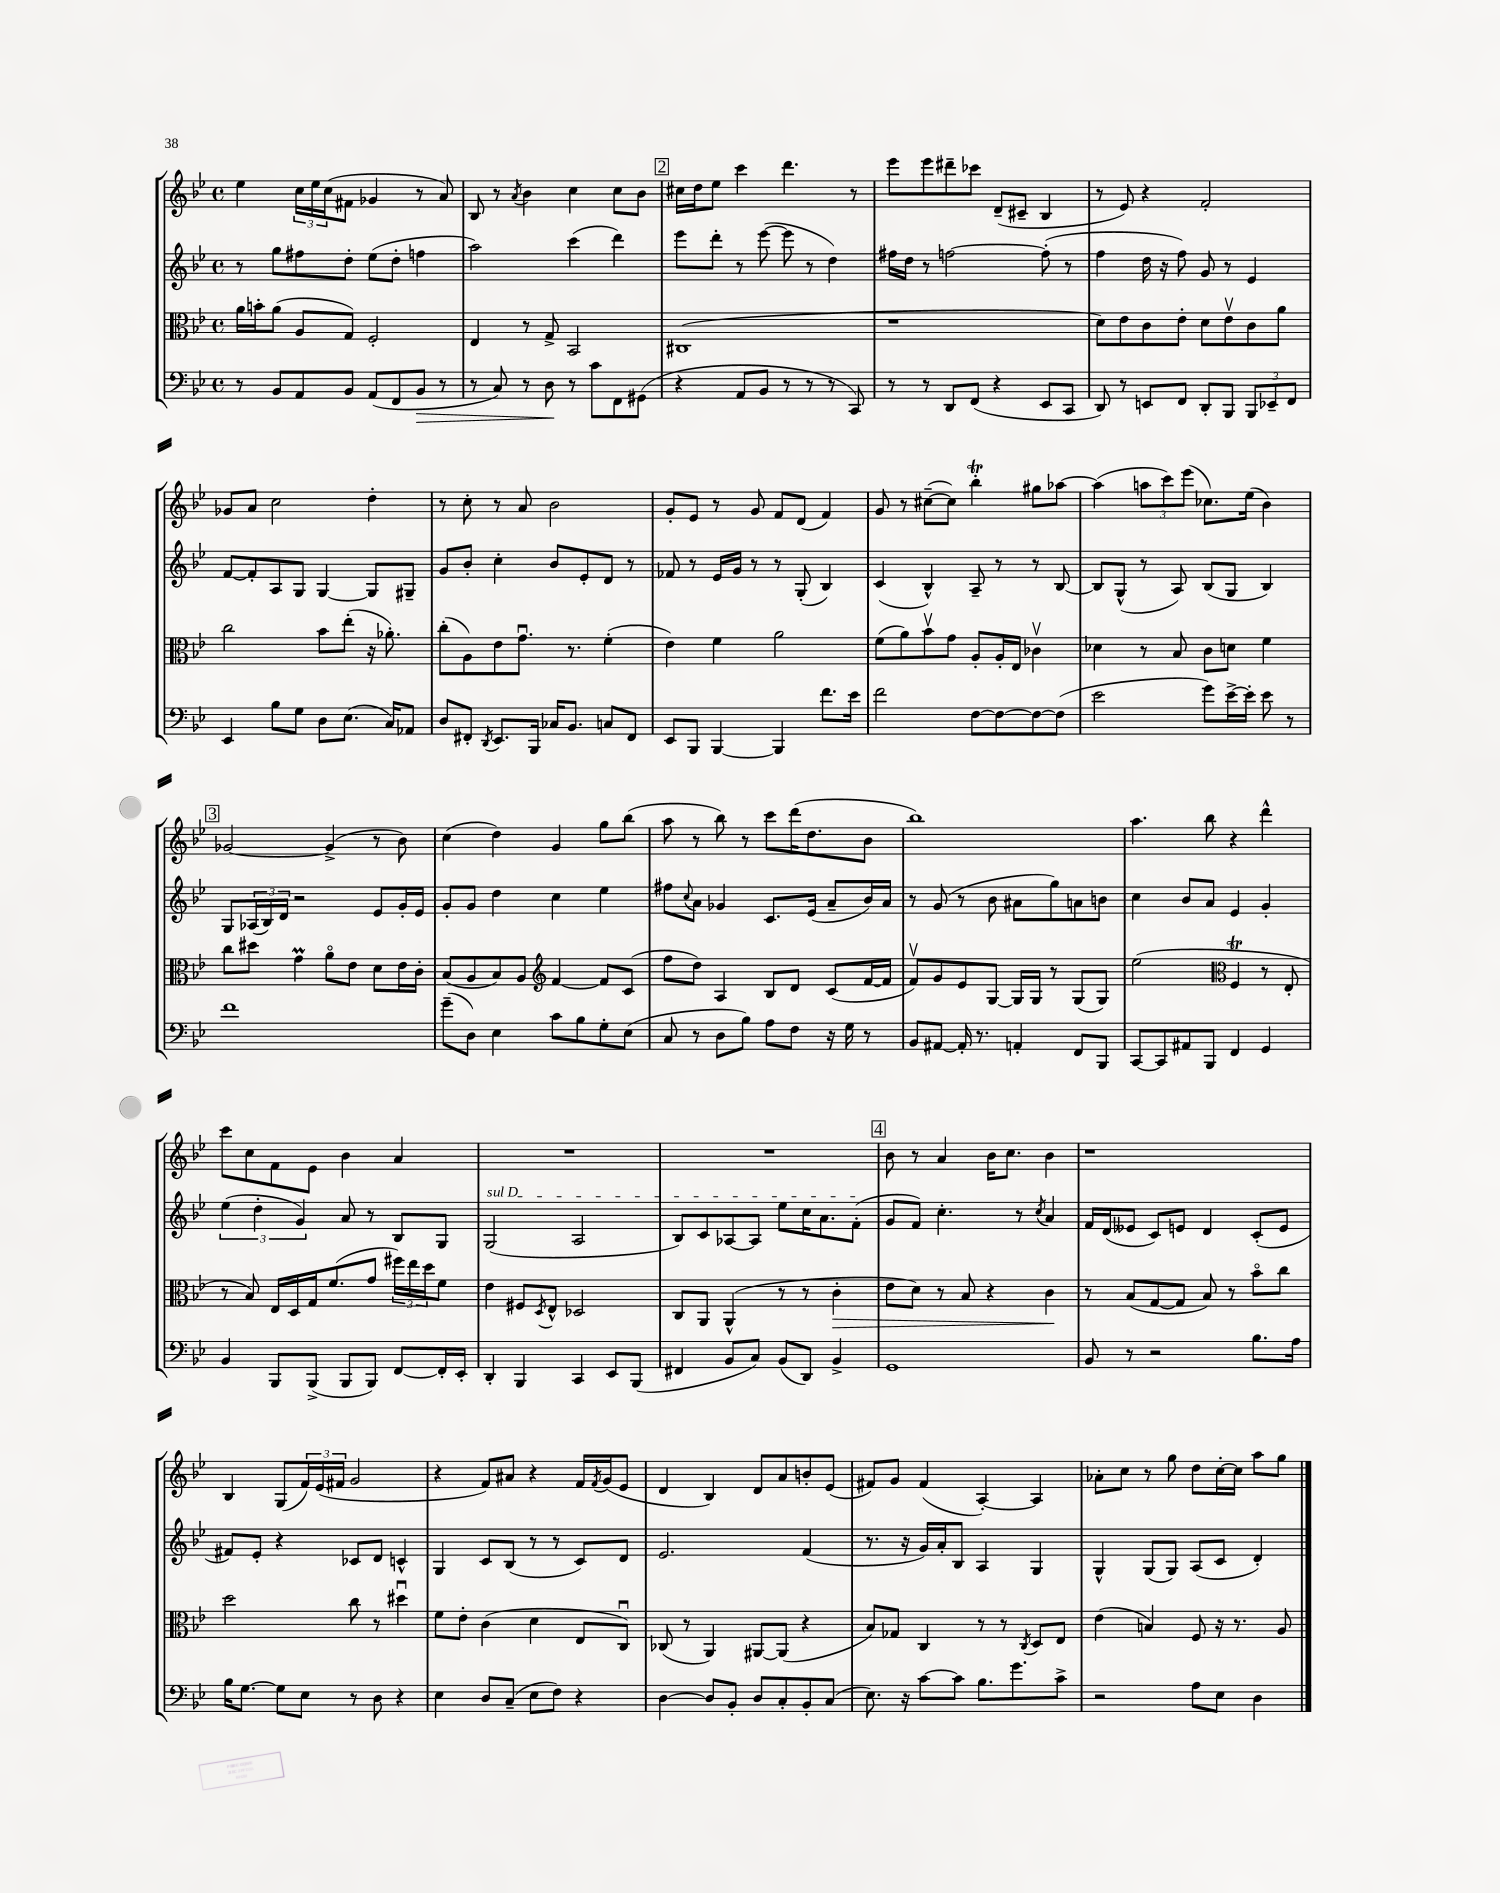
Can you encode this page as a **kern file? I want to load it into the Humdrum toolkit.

**kern	**dynam	**kern	**dynam	**kern	**kern
*part4	*part4	*part3	*part3	*part2	*part1
*staff4	*staff4	*staff3	*staff3	*staff2	*staff1
*clefF4	*	*clefC3	*	*clefG2	*clefG2
*k[b-e-]	*	*k[b-e-]	*	*k[b-e-]	*k[b-e-]
*M4/4	*	*M4/4	*	*M4/4	*M4/4
*met(c)	*	*met(c)	*	*met(c)	*met(c)
=94	=94	=94	=94	=94	=94
8r	.	16a\LL	.	8r	4ee-\
.	.	16bn'\J	.	.	.
8BB-/L	.	(8a\J	.	8gg\L	.
8AA/	.	8A/L	.	8ff#X\	24cc\LL
.	.	.	.	.	24ee-\
.	.	.	.	.	(24cc\J
8BB-/J	.	8G/J)	.	8dd'\J	8f#X\J
(8AA/L	.	2F'/	.	(8ee-\L	4g-X/
8FF/	.	.	.	8dd'\J	.
!	!LO:HP:b	!	!	!	!
8BB-/J	>	.	.	4ffn\	8r
8r	.	.	.	.	8a/)
=95	=95	=95	=95	=95	=95
8r	.	4E-/	.	2aa\)	8B-/
8C/)	.	.	.	.	8r
.	.	.	.	.	8qa/
8r	.	8r	.	.	4b-\
8D\	.	8G^/	.	.	.
8r	]	2BB-/	.	(4ccc\	4cc\
8c\L	.	.	.	.	.
8FF\	.	.	.	4ddd\)	8cc\L
(8GG#X\J	.	.	.	.	8b-\J
!!LO:REH:place=s1:t=2
=96	=96	=96	=96	=96	=96
4r	.	(1C#X	.	8eee-\L	16cc#X\LL
.	.	.	.	.	16dd\J
.	.	.	.	8ddd'\J	8ee-\J
8AA/L	.	.	.	8r	4ccc\
8BB-/J	.	.	.	([8eee-\	.
8r	.	.	.	8eee-\]	4.ddd\
8r	.	.	.	8r	.
8r	.	.	.	4dd\)	.
8CC/)	.	.	.	.	8r
=97	=97	=97	=97	=97	=97
8r	.	1r	.	16ff#X\LL	8eee-\L
.	.	.	.	16dd\JJ	.
8r	.	.	.	8r	8eee-\
8DD/L	.	.	.	[2ffn\	8ddd#X~\
(8FF/J	.	.	.	.	8ccc-X\J
4r	.	.	.	.	(8d~/L
.	.	.	.	.	8c#X~/J
8EE-/L	.	.	.	(8ff'\]	4B-/
8CC/J	.	.	.	8r	.
=98	=98	=98	=98	=98	=98
8DD/)	.	8d\L)	.	4ff\	8r
8r	.	8e-\	.	.	8e-/)
8EEn/L	.	8c\	.	16dd\	4r
.	.	.	.	16r	.
8FF/J	.	8e-'\J	.	8ff\)	.
8DD'/L	.	8d\L	.	8g/	2f'/
8BBB-/J	.	8e-v\	.	8r	.
12BBB-/L	.	8c\	.	4e-/	.
12EE-X~/	.	.	.	.	.
.	.	8a\J	.	.	.
12FF/J	.	.	.	.	.
!!LO:LB:g=z
=99	=99	=99	=99	=99	=99
4EE-/	.	2cc\	.	[8f/L	8g-X/L
.	.	.	.	8f'/]	8a/J
8B-\L	.	.	.	8A/	2cc\
8G\J	.	.	.	8G/J	.
8D\L	.	8b-\L	.	[4G/	.
(8.E-\J	.	(8ee-'\J	.	.	.
.	.	16r	.	8G/L]	4dd'\
16C/KL)	.	8.a-X'\)	.	.	.
8AA-X/J	.	.	.	8G#X~/J	.
=100	=100	=100	=100	=100	=100
8D/L	.	(8cc'\L	.	8g/L	8r
8FF#X'/J	.	8A\)	.	8b-'/J	8cc'\
8qDD/	.	.	.	.	.
8.EE-/L	.	8e-\	.	4cc'\	8r
.	.	8.gu\J	.	.	8a/
16BBB-/Jk	.	.	.	.	.
16C-X/KL	.	.	.	8b-/L	2b-\
8.BB-/J	.	8.r	.	.	.
.	.	.	.	8e-'/	.
8Cn/L	.	(4f'\	.	8d/J	.
8FF#/J	.	.	.	8r	.
=101	=101	=101	=101	=101	=101
8EE-/L	.	4e-\)	.	8f-X/	8g'/L
8BBB-/J	.	.	.	8r	8e-/J
[4BBB-/	.	4f\	.	16e-/LL	8r
.	.	.	.	16g/JJ	.
.	.	.	.	8r	8g/
4BBB-/]	.	2a\	.	8r	8f/L
.	.	.	.	(8G'/	(8d/J
8.f\L	.	.	.	4B-/)	4f/)
16e-\Jk	.	.	.	.	.
=102	=102	=102	=102	=102	=102
2f\	.	(8f\L	.	(4c/	8g/
.	.	8a\)	.	.	8r
.	.	8b-v\	.	4B-^^/)	([8cc#X~\L
.	.	8g\J	.	.	8cc#\J])
[8F\L	.	8A'/L	.	8A~/	4bb-T'\
8F\_	.	16A'/L	.	8r	.
.	.	16E-/JJ	.	.	.
8F\_	.	4c-Xv\	.	8r	8gg#X\L
(8F\J]	.	.	.	[8B-/	[8aa-X\J
=103	=103	=103	=103	=103	=103
2e-\	.	4d-X\	.	8B-/L]	(4aa-\]
.	.	.	.	(8G^^/J	.
.	.	8r	.	8r	12aan\L
.	.	.	.	.	12ccc\)
.	.	8B-/	.	8A/)	.
.	.	.	.	.	(12eee-\J
8g\L)	.	8c\L	.	(8B-/L	8.cc-X\L)
[16e-^\L	.	8dn\J	.	8G/J	.
16e-'\JJ]	.	.	.	.	(16ee-\Jk
8e-\	.	4f\	.	4B-/)	4b-\)
8r	.	.	.	.	.
!!LO:LB:g=z
!!LO:REH:place=s1:t=3
=104	=104	=104	=104	=104	=104
1f	.	8cc\L	.	8G/L	[2g-X/
.	.	8dd#X\J	.	(24A-X/L	.
.	.	.	.	24B-/)	.
.	.	.	.	24d/JJ	.
.	.	4gM\	.	2r	.
.	.	8a\L	.	.	(4g-^/]
.	.	8e-\J	.	.	.
.	.	8d\L	.	8e-/L	8r
.	.	16e-\L	.	16g'/L	8b-\)
.	.	16c'\JJ	.	16e-/JJ	.
=105	=105	=105	=105	=105	=105
(8g~\L	.	(8B-/L	.	8g'/L	(4cc\
8D\J)	.	8A/	.	8g/J	.
4E-\	.	8B-/)	.	4dd\	4dd\)
.	.	8A/J	.	.	.
*	*	*clefG2	*	*	*
8c\L	.	[4f/	.	4cc\	4g/
8B-\	.	.	.	.	.
8G'\	.	8f/L]	.	4ee-\	8gg\L
(8E-\J	.	(8c/J	.	.	(8bb-\J
=106	=106	=106	=106	=106	=106
8C/	.	8ff\L	.	8ff#X\L	8aa\
.	.	.	.	8qqcc/	.
8r	.	8dd\J)	.	8a\J	8r
8D\L	.	4A/	.	4g-X/	8bb-\)
8B-\J)	.	.	.	.	8r
8A\L	.	8B-/L	.	8.c/L	8ccc\L
8F\J	.	8d/J	.	.	(16ddd\K
.	.	.	.	(16e-/Jk	8.dd\
16r	.	(8c/L	.	8a~/L	.
16G\	.	.	.	.	.
8r	.	[16f/L	.	16b-/L)	8b-\J
.	.	16f/JJ]	.	16a/JJ	.
=107	=107	=107	=107	=107	=107
8BB-/L	.	8fv/L)	.	8r	1bb-)
[8AA#X/J	.	8g/	.	(8g/	.
16AA#'/]	.	8e-/	.	8r	.
8.r	.	.	.	.	.
.	.	[8G/J	.	8b-\	.
4AAn'/	.	16G/LL]	.	8a#X\L	.
.	.	16G/JJ	.	.	.
.	.	8r	.	8gg\)	.
8FF/L	.	(8G/L	.	8an\	.
8BBB-/J	.	8G/J)	.	8bn\J	.
=108	=108	=108	=108	=108	=108
[8CC/L	.	(2ee-\	.	4cc\	4.aa\
8CC/]	.	.	.	.	.
8AA#X/	.	.	.	8b-/L	.
8BBB-/J	.	.	.	8a/J	8bb-\
*	*	*clefC3	*	*	*
4FF/	.	4FT/	.	4e-/	4r
4GG/	.	8r	.	4g'/	4ddd^^\
.	.	8E-'/	.	.	.
!!LO:LB:g=z
=109	=109	=109	=109	=109	=109
4BB-/	.	8r	.	(6ee-\	8ccc\L
.	.	8B-/)	.	.	8cc\
.	.	.	.	6dd'\	.
8BBB-/L	.	16E-/LL	.	.	8f\
.	.	16D/	.	.	.
.	.	.	.	6g/)	.
(8BBB-^/J	.	16G/J	.	.	8e-\J
.	.	(8.f/	.	.	.
8BBB-/L	.	.	.	8a/	4b-\
8BBB-/J)	.	8g/J	.	8r	.
[8FF/L	.	24ff#X\LL)	.	8B-/L	4a/
.	.	24ee-\	.	.	.
.	.	24dd\J	.	.	.
16FF'/L]	.	8f\J	.	8G/J	.
16EE-'/JJ	.	.	.	.	.
=110	=110	=110	=110	=110	=110
!	!	!	!	!LO:TX:a:i:t=sul D	!
4DD'/	.	4e-\	.	(2G/	1r
4BBB-/	.	8F#X/L	.	.	.
.	.	8qD/	.	.	.
.	.	8E-^^/J	.	.	.
4CC/	.	2D-X/	.	2A/	.
8EE-/L	.	.	.	.	.
(8BBB-/J	.	.	.	.	.
=111	=111	=111	=111	=111	=111
4FF#X/	.	8C/L	.	8B-/L)	1r
.	.	8AA/J	.	8c/	.
8BB-/L	.	(4AA^^/	.	[8A-X/	.
8C/J)	.	.	.	8A-/J]	.
(8BB-/L	.	8r	.	8ee-\L	.
8DD/J)	.	8r	.	16cc\K	.
.	.	.	.	8.a\	.
!	!	!	!LO:HP:b	!	!
4BB-^/	.	4c'\	>	.	.
.	.	.	.	(8f'\J	.
!!LO:REH:place=s1:t=4
=112	=112	=112	=112	=112	=112
1GG	.	8e-\L	.	8g/L	8b-\
.	.	8d\J)	.	8f/J)	8r
.	.	8r	.	4.cc'\	4a/
.	.	8B-/	.	.	.
.	.	4r	.	.	16b-\KL
.	.	.	.	.	8.cc\J
.	.	.	.	8r	.
.	.	.	.	8qcc/	.
.	.	4c\	.	4a/	4b-\
.	.	.	]	.	.
=113	=113	=113	=113	=113	=113
8BB-/	.	8r	.	16f/LL	1r
.	.	.	.	(16d/J	.
8r	.	(8B-/L	.	8e--X/J	.
2r	.	[8G/	.	8c/L)	.
.	.	8G/J]	.	8en/J	.
.	.	8B-/)	.	4d/	.
.	.	8r	.	.	.
8.B-\L	.	8b-\L	.	(8c'/L	.
.	.	8cc\J	.	8e/J	.
16A\Jk	.	.	.	.	.
!!LO:LB:g=z
=114	=114	=114	=114	=114	=114
16B-\KL	.	2dd\	.	8f#X/L)	4B-/
[8.G\J	.	.	.	.	.
.	.	.	.	8e-'/J	.
8G\L]	.	.	.	4r	(8G/L
8E-\J	.	.	.	.	24f/L)
.	.	.	.	.	(24e-/
.	.	.	.	.	24f#X/JJ
8r	.	8cc\	.	8c-X/L	2g/
8D\	.	8r	.	8d/J	.
4r	.	4dd#Xu\	.	4cn^^/	.
=115	=115	=115	=115	=115	=115
4E-\	.	8f\L	.	4G/	4r
.	.	8e-'\J	.	.	.
8D/L	.	(4c\	.	8c/L	8f/L)
(8C~/J	.	.	.	(8B-/J	8a#X/J
8E-\L	.	4d\	.	8r	4r
8F\J)	.	.	.	8r	.
4r	.	8E-/L	.	8c/L)	16f/LL
.	.	.	.	.	8qf/
.	.	.	.	.	(16g/J
.	.	8Cu/J)	.	8d/J	8e-/J
=116	=116	=116	=116	=116	=116
[4D\	.	(8C-X/	.	2.e-/	4d/
.	.	8r	.	.	.
8D/L]	.	4AA/)	.	.	4B-/)
8BB-'/J	.	.	.	.	.
8D/L	.	[8AA#X/L	.	.	8d/L
8C'/	.	(8AA#/J]	.	.	8a/
8BB-'/	.	4r	.	(4f/	8bn'/
(8C/J	.	.	.	.	(8e-/J
=117	=117	=117	=117	=117	=117
8.E-\)	.	8B-/L)	.	8.r	8f#X/L)
.	.	8G-X/J	.	.	8g/J
16r	.	.	.	16r	.
[8c\L	.	4C/	.	16g/LL)	(4f#/
.	.	.	.	16a'/J	.
8c\J]	.	.	.	8B-/J	.
8.B-\L	.	8r	.	4A/	[4A'/)
.	.	8r	.	.	.
8.g\	.	.	.	.	.
.	.	8qC/	.	.	.
.	.	8D/L	.	4G/	4A/]
8c^\J	.	8E-/J	.	.	.
=118	=118	=118	=118	=118	=118
2r	.	(4e-\	.	4G^^/	8a-X'\L
.	.	.	.	.	8cc\J
.	.	4Bn/)	.	(8G/L	8r
.	.	.	.	8G/J)	8gg\
8A\L	.	8F/	.	(8A/L	8dd\L
8E-\J	.	16r	.	8c/J	[16cc'\L
.	.	8.r	.	.	16cc\JJ]
4D\	.	.	.	4d'/)	8aa\L
.	.	8A/	.	.	8gg\J
==	==	==	==	==	==
*-	*-	*-	*-	*-	*-
